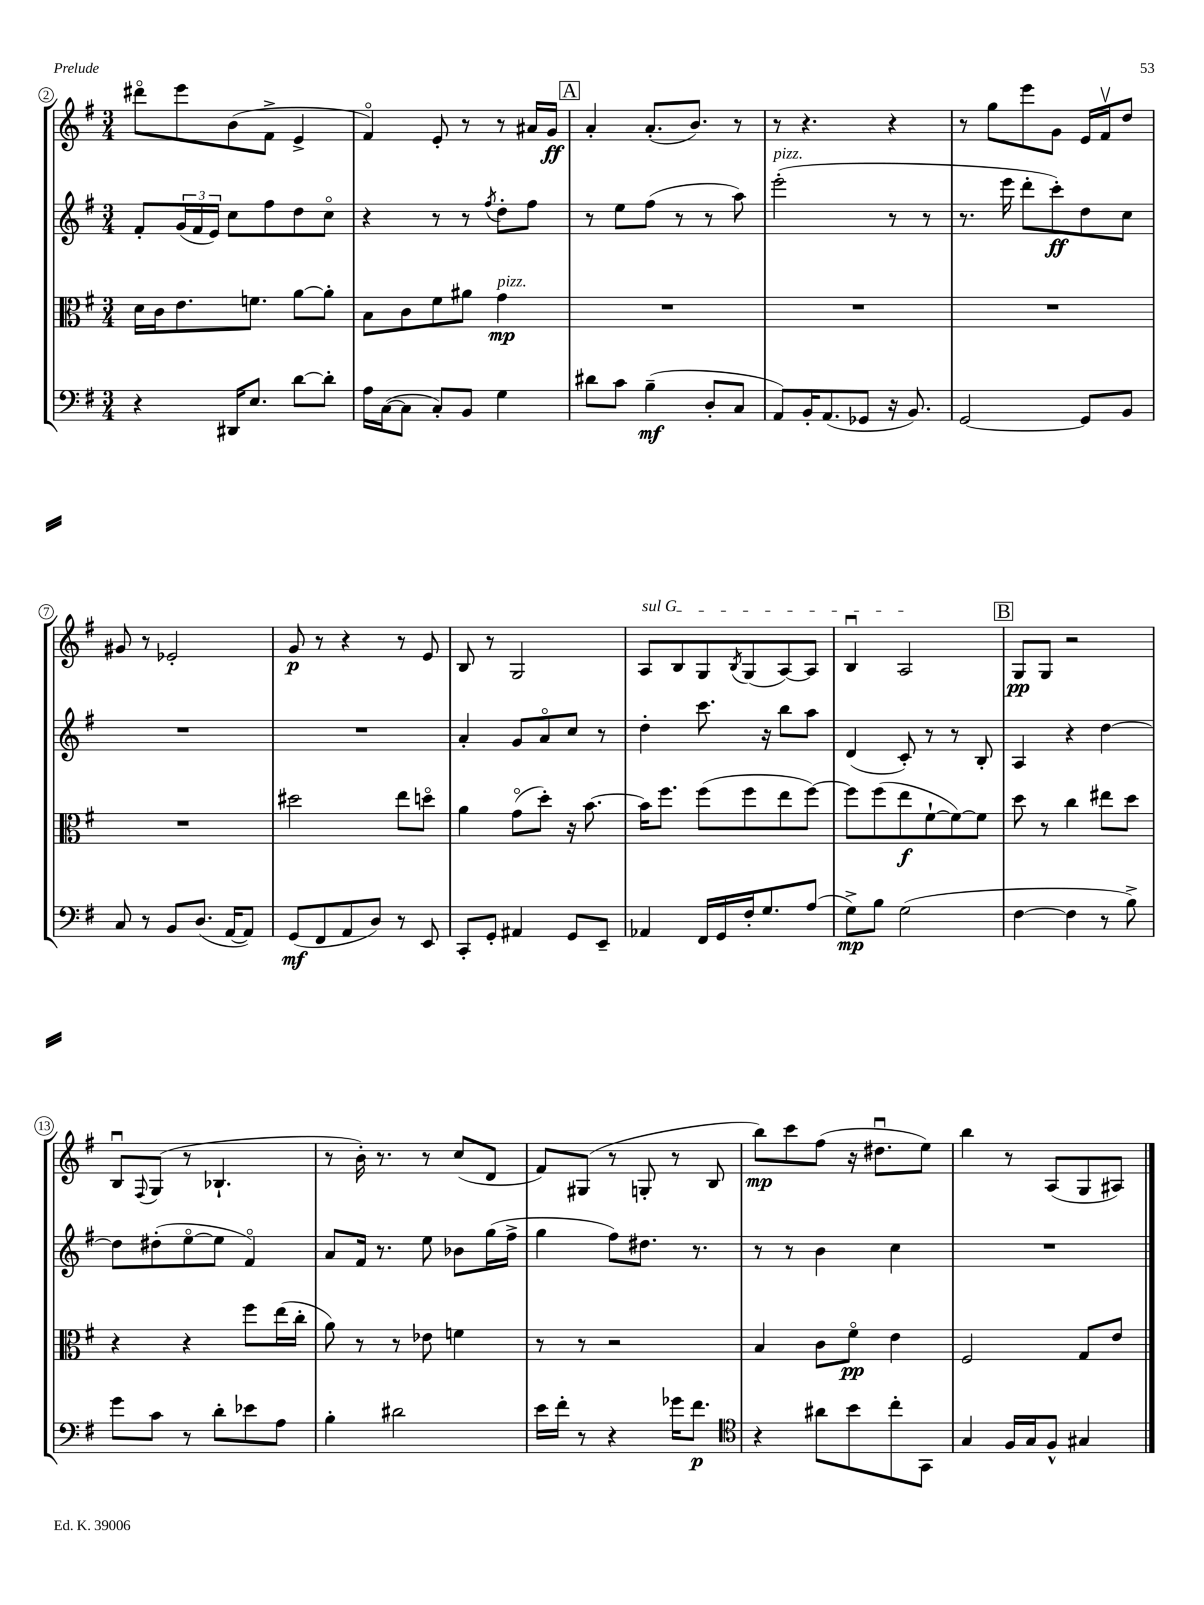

**kern	**dynam	**kern	**dynam	**kern	**dynam	**kern	**dynam
*part4	*part4	*part3	*part3	*part2	*part2	*part1	*part1
*staff4	*staff4	*staff3	*staff3	*staff2	*staff2	*staff1	*staff1
*clefF4	*	*clefC3	*	*clefG2	*	*clefG2	*
*k[f#]	*	*k[f#]	*	*k[f#]	*	*k[f#]	*
*M3/4	*	*M3/4	*	*M3/4	*	*M3/4	*
=2	=2	=2	=2	=2	=2	=2	=2
4r	.	16d\LL	.	8f#'/L	.	8ddd#X\L	.
.	.	16c\J	.	.	.	.	.
.	.	8.e\	.	(24g/L	.	8eee\	.
.	.	.	.	24f#/	.	.	.
.	.	.	.	24e/JJ)	.	.	.
16DD#X/KL	.	.	.	8cc\L	.	(8b\	.
8.E/J	.	8.fn\J	.	.	.	.	.
.	.	.	.	8ff#\	.	8f#^\J	.
[8d\L	.	[8a\L	.	8dd\	.	4e^/	.
8d'\J]	.	8a'\J]	.	8cc\J	.	.	.
=3	=3	=3	=3	=3	=3	=3	=3
16A\LL	.	8B\L	.	4r	.	4f#/)	.
([16C\J	.	.	.	.	.	.	.
8C\J]	.	8c\	.	.	.	.	.
8C'/L)	.	8f#\	.	8r	.	8e'/	.
8BB/J	.	8a#X\J	.	8r	.	8r	.
.	.	.	.	8qff#/	.	.	.
!	!	!LO:TX:a:i:t=pizz.	!	!	!	!	!
4G\	.	4g\	mp	8dd'\L	.	8r	.
.	.	.	.	8ff#\J	.	16a#X/LL	.
.	.	.	.	.	.	16g/JJ	ff
!!LO:REH:place=s1:t=A
=4	=4	=4	=4	=4	=4	=4	=4
8d#X\L	.	2.r	.	8r	.	4a'/	.
8c\J	.	.	.	8ee\L	.	.	.
(4B~\	mf	.	.	(8ff#\J	.	(8.a'/L	.
.	.	.	.	8r	.	.	.
.	.	.	.	.	.	8.b/J)	.
8D'/L	.	.	.	8r	.	.	.
8C/J	.	.	.	8aa\)	.	8r	.
=5	=5	=5	=5	=5	=5	=5	=5
!	!	!	!	!LO:TX:a:i:t=pizz.	!	!	!
8AA/L)	.	2.r	.	(2eee'\	.	8r	.
16BB'/K	.	.	.	.	.	4.r	.
(8.AA/	.	.	.	.	.	.	.
8GG-X/J	.	.	.	.	.	.	.
16r	.	.	.	8r	.	4r	.
8.BB/)	.	.	.	.	.	.	.
.	.	.	.	8r	.	.	.
=6	=6	=6	=6	=6	=6	=6	=6
[2GG/	.	2.r	.	8.r	.	8r	.
.	.	.	.	.	.	8gg\L	.
.	.	.	.	16eee\	.	.	.
.	.	.	.	8ddd'\L	.	8eee\	.
.	.	.	.	8ccc'\)	ff	8g\J	.
8GG/L]	.	.	.	8dd\	.	16e/LL	.
.	.	.	.	.	.	16f#v/J	.
8BB/J	.	.	.	8cc\J	.	8dd/J	.
!!LO:LB:g=z
=7	=7	=7	=7	=7	=7	=7	=7
8C/	.	2.r	.	2.r	.	8g#X/	.
8r	.	.	.	.	.	8r	.
8BB/L	.	.	.	.	.	2e-X'/	.
(8.D/J	.	.	.	.	.	.	.
[16AA/KL	.	.	.	.	.	.	.
8AA/J])	.	.	.	.	.	.	.
=8	=8	=8	=8	=8	=8	=8	=8
(8GG/L	mf	2dd#X\	.	2.r	.	8g/	p
8FF#/	.	.	.	.	.	8r	.
8AA/	.	.	.	.	.	4r	.
8D/J)	.	.	.	.	.	.	.
8r	.	8ee\L	.	.	.	8r	.
8EE/	.	8ddn\J	.	.	.	8e/	.
=9	=9	=9	=9	=9	=9	=9	=9
8CC'/L	.	4a\	.	4a'/	.	8B/	.
8GG'/J	.	.	.	.	.	8r	.
4AA#X/	.	(8g\L	.	8g/L	.	2G/	.
.	.	8dd'\J)	.	8a/	.	.	.
8GG/L	.	16r	.	8cc/J	.	.	.
.	.	[8.b\	.	.	.	.	.
8EE~/J	.	.	.	8r	.	.	.
=10	=10	=10	=10	=10	=10	=10	=10
!	!	!	!	!	!	!LO:TX:a:i:t=sul G	!
4AA-X/	.	16b\KL]	.	4dd'\	.	8A/L	.
.	.	8.ff#\J	.	.	.	.	.
.	.	.	.	.	.	8B/	.
16FF#/LL	.	(8ff#\L	.	8.ccc\	.	8G/	.
16GG/	.	.	.	.	.	.	.
.	.	.	.	.	.	8qB/	.
16F#'/J	.	8ff#\	.	.	.	(8G/	.
8.G/	.	.	.	16r	.	.	.
.	.	8ee\	.	8bb\L	.	[8A/)	.
(8A/J	.	[8ff#\J)	.	8aa\J	.	8A/J]	.
=11	=11	=11	=11	=11	=11	=11	=11
8G^\L)	mp	8ff#\L]	.	(4d/	.	4Bu/	.
8B\J	.	(8ff#\	.	.	.	.	.
(2G\	.	8ee\	f	8c'/)	.	2A/	.
.	.	[8f#`\	.	8r	.	.	.
.	.	8f#\_)	.	8r	.	.	.
.	.	8f#\J]	.	8B'/	.	.	.
!!LO:REH:place=s1:t=B
=12	=12	=12	=12	=12	=12	=12	=12
[4F#\	.	8dd\	.	4A/	.	8G/L	pp
.	.	8r	.	.	.	8G/J	.
4F#\]	.	4cc\	.	4r	.	2r	.
8r	.	8ee#X\L	.	[4dd\	.	.	.
8B^\)	.	8dd\J	.	.	.	.	.
!!LO:LB:g=z
=13	=13	=13	=13	=13	=13	=13	=13
8g\L	.	4r	.	8dd\L]	.	8Bu/L	.
.	.	.	.	.	.	8qqF#/	.
8c\J	.	.	.	(8dd#X'\	.	(8G/J	.
8r	.	4r	.	[8ee\	.	8r	.
8d'\L	.	.	.	8ee\J]	.	4.B-X`/	.
8e-X\	.	8ff#\L	.	4f#/)	.	.	.
8A\J	.	(16ee\L	.	.	.	.	.
.	.	16cc'\JJ	.	.	.	.	.
=14	=14	=14	=14	=14	=14	=14	=14
4B'\	.	8a\)	.	8a/L	.	8r	.
.	.	8r	.	16f#/Jk	.	16b'\)	.
.	.	.	.	8.r	.	8.r	.
2d#X\	.	8r	.	.	.	.	.
.	.	8e-X\	.	8ee\	.	8r	.
.	.	4fn\	.	8b-X\L	.	(8cc/L	.
.	.	.	.	(16gg\L	.	8d/J	.
.	.	.	.	16ff#^\JJ	.	.	.
=15	=15	=15	=15	=15	=15	=15	=15
16e\LL	.	8r	.	4gg\	.	8f#/L)	.
16f#'\JJ	.	.	.	.	.	.	.
8r	.	8r	.	.	.	(8G#X/J	.
4r	.	2r	.	8ff#\L)	.	8r	.
.	.	.	.	8.dd#X\J	.	8Gn'/	.
16g-X\KL	.	.	.	.	.	8r	.
8.f#\J	p	.	.	8.r	.	.	.
.	.	.	.	.	.	8B/	.
=16	=16	=16	=16	=16	=16	=16	=16
*clefC4	*	*	*	*	*	*	*
4r	.	4B/	.	8r	.	8bb\L)	mp
.	.	.	.	8r	.	8ccc\	.
8a#X\L	.	8c\L	.	4b\	.	(8ff#\J	.
8b\	.	8f#\J	pp	.	.	16r	.
.	.	.	.	.	.	8.dd#Xu\L	.
8cc'\	.	4e\	.	4cc\	.	.	.
8GG\J	.	.	.	.	.	8ee\J)	.
=17	=17	=17	=17	=17	=17	=17	=17
4G/	.	2F#/	.	2.r	.	4bb\	.
16F#/LL	.	.	.	.	.	8r	.
16G/J	.	.	.	.	.	.	.
8F#^^/J	.	.	.	.	.	(8A/L	.
4G#X/	.	8G/L	.	.	.	8G/	.
.	.	8e/J	.	.	.	8A#X/J)	.
==	==	==	==	==	==	==	==
*-	*-	*-	*-	*-	*-	*-	*-
